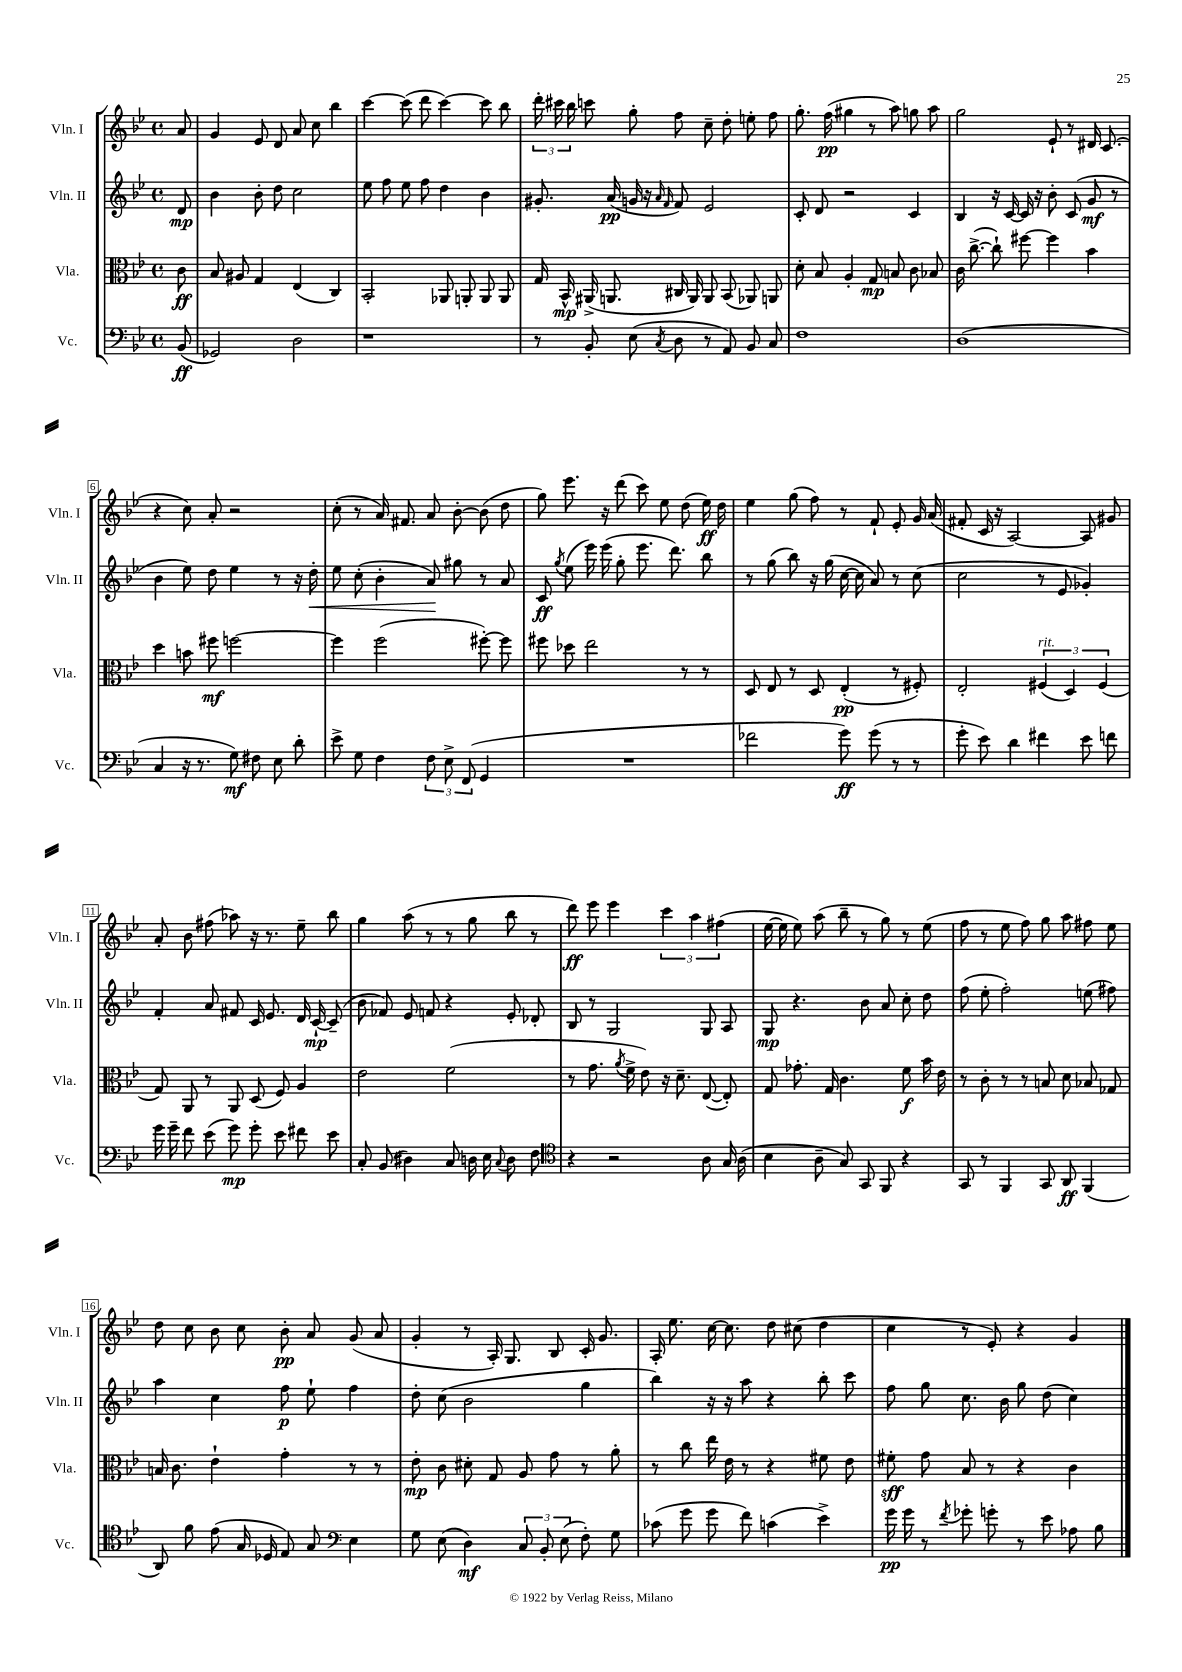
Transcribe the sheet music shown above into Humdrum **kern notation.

**kern	**kern	**kern	**kern
*staff4	*staff3	*staff2	*staff1
*clefF4	*clefC3	*clefG2	*clefG2
*k[b-e-]	*k[b-e-]	*k[b-e-]	*k[b-e-]
*M4/4	*M4/4	*M4/4	*M4/4
*met(c)	*met(c)	*met(c)	*met(c)
(8BB-/	8c\	8d/	8a/
=	=	=	=
2GG-/)	8B-/	4b-\	4g/
.	8A#/	.	.
.	4G/	8b-'\	8e-/
.	.	8dd\	8d/
2D\	(4E-/	2cc\	8a/
.	.	.	8cc\
.	4C/)	.	4bb-\
=	=	=	=
1r	2BB-'/	8ee-\	[4ccc\
.	.	8ff\	.
.	.	8ee-\	(8ccc\]
.	.	8ff\	8ddd\
.	8AA-/	4dd\	[4ccc\)
.	8AA'/	.	.
.	8AA/	4b-\	8ccc\]
.	8AA/	.	8bb-\
=	=	=	=
8r	16G/	8.g#'/	24ddd'\
.	.	.	24ccc#\
.	16BB-^^/	.	.
.	.	.	24bb-\
8BB-'/	(16AA#^/	.	8ccc\
.	8.AA/	(16a/	.
(8E-\	.	16g/	8gg'\
.	.	16r	.
.	.	16qqa/	.
8qC/	.	16qqf/	.
8D\	16C#/	8f/)	8ff\
.	16AA/)	.	.
8r	8AA/	2e-/	8cc~\
8AA/)	(8BB-/	.	8dd'\
8BB-/	8AA-/)	.	8ee'\
8C/	8AA/	.	8ff\
=	=	=	=
1F	8d'\	8c'/	8.gg'\
.	8B-/	8d/	.
.	.	.	(16ff\
.	4A'/	2r	4gg#\
.	8G/	.	8r
.	8B/	.	8aa\)
.	8c\	4c/	8gg\
.	8B-/	.	8aa\
=	=	=	=
(1D	16c\	4B-/	2gg\
.	([8.cc^\	.	.
.	8cc`\])	16r	.
.	.	[16c/	.
.	[8ff#\	16c/]	.
.	.	16r	.
.	4ff#\]	8b-'\	8e-`/
.	.	(8c/	8r
.	4b-\	8g/	16d#/
.	.	.	(8.c/
.	.	8r	.
=	=	=	=
4C/	4dd\	4b-\	4r
16r	8b\	8ee-\)	8cc\)
8.r	.	.	.
.	8ff#\	8dd\	8a'/
8G\)	[2ff\	4ee-\	2r
8F#\	.	.	.
8E-\	.	8r	.
8d'\	.	16r	.
.	.	16dd'\	.
=	=	=	=
8e-^\	4ff\]	8ee-\	(8cc'\
8G\	.	(8cc'\	8r
4F\	(2ff\	4b-'\	16a/)
.	.	.	8.f#/
12F\	.	8a/)	8a/
12E-^\	.	.	.
.	.	8gg#\	[8b-'\
(12FF/	.	.	.
4GG/	[8ff#'\)	8r	(8b-\]
.	8ff#\]	8a/	8dd\
=	=	=	=
1r	8ff#\	8c/	8gg\)
.	.	8qgg/	.
.	8dd-\	(8ee-\	8.eee-\
.	2ee-\	16eee-\)	.
.	.	(16eee-\	16r
.	.	8gg'\	(8ddd\
.	.	8.eee-\	8ccc\)
.	.	.	8ee-\
.	.	8.ddd\)	.
.	8r	.	(8dd\
.	8r	8bb-\	16ee-\)
.	.	.	16dd\
=	=	=	=
2f-\	8D/	8r	4ee-\
.	8E-/	(8gg\	.
.	8r	8bb-\)	(8gg\
.	8D/	16r	8ff\)
.	.	(16gg\	.
8g\)	(4E-'/	[16cc\	8r
.	.	16cc\]	.
(8g\	.	8a/)	8f`/
8r	8r	8r	8e-'/
8r	8F#'/)	(8cc\	16g/
.	.	.	(16a/
=	=	=	=
8g'\	2E-'/	2cc\	8f#'/
8e-\)	.	.	16c/
.	.	.	16r
4d\	.	.	[2A/)
4f#\	(6F#/	8r	.
.	.	8e-/	.
.	6D/)	.	.
8e-\	.	4g-'/)	8A/]
.	(6F#/	.	.
8f\	.	.	8g#/
=	=	=	=
16g\	8G/)	4f'/	8a'/
16g~\	.	.	.
8f\	8AA/	.	8b-\
(8e-\	8r	8a/	(8ff#\
8g\)	8AA/	8f#/	8aa-\)
8g'\	(8D/	16c/	16r
.	.	8.e-/	8.r
8e-\	8F/)	.	.
8f#\	4A/	16d/	8ee-~\
.	.	[16c`/	.
8e-\	.	(8c~/]	8bb-\
=	=	=	=
8C'/	2e-\	8b-\	4gg\
(8BB-/	.	8f-/)	.
4D#\)	.	8e-/	(8aa\
.	.	8f/	8r
8C/	(2f\	4r	8r
16D\	.	.	8gg\
16E-\	.	.	.
8qqC/	.	.	.
8D\	.	8e-'/	8bb-\
8F\	.	8d-'/	8r
=	=	=	=
*clefC4	*	*	*
4r	8r	8B-/	8ddd\)
.	8.g\	8r	8eee-\
2r	.	2G/	4eee-\
.	8qa/	.	.
.	16f^\	.	.
.	8e-\)	.	.
.	16r	.	6ccc\
.	8.d~\	.	.
.	.	.	6aa\
8A\	([8E-/	8G/	.
.	.	.	(6ff#\
16G/	8E-'/])	8A/	.
(16A\	.	.	.
=	=	=	=
4B-\	8G/	8G/	[16ee-\
.	.	.	16ee-\]
.	8.g-'\	4.r	8ee-\)
8A~\	.	.	(8aa\
.	16G/	.	.
8G/)	4.c\	.	8bb-~\
8GG/	.	8b-\	8r
8FF/	.	8a/	8gg\)
4r	8f\	8cc'\	8r
.	16b-\	8dd\	(8ee-\
.	16e-\	.	.
=	=	=	=
8GG/	8r	(8ff\	8ff\
8r	8c'\	8ee-'\	8r
4FF/	8r	2ff'\)	8ee-\
.	8r	.	8ff\)
8GG/	8B/	.	8gg\
8AA/	8d\	.	8aa\
(4FF/	8B-/	(8ee\	8ff#\
.	8G-/	8ff#\)	8ee-\
=	=	=	=
8AA/)	16B/	4aa\	8dd\
.	8.c\	.	.
8f\	.	.	8cc\
(8e-\	4e-`\	4cc\	8b-\
16G/	.	.	8cc\
16D-/	.	.	.
8E-/)	4g'\	8ff\	8b-'\
8G/	.	8ee-`\	8a/
*clefF4	*	*	*
4E-\	8r	4ff\	(8g/
.	8r	.	8a/
=	=	=	=
8G\	8e-'\	8dd'\	4g'/
(8E-\	8c\	(8cc\	.
4D\)	8d#'\	2b-\	8r
.	8G/	.	16A'/)
.	.	.	8.G/
12C/	8A/	.	.
12BB-'/	.	.	.
.	8g\	.	8B-/
(12E-\	.	.	.
8F'\)	8r	4gg\	16c'/
.	.	.	8.g/
8G\	8a'\	.	.
=	=	=	=
(8c-\	8r	4bb-\)	16A'/
.	.	.	8.ee-\
8g\	8cc\	.	.
8g\	16ee-\	16r	[16cc\
.	16e-\	16r	8.cc\]
8f\)	8r	8aa\	.
(4c\	4r	4r	8dd\
.	.	.	(8cc#\
4e-^\)	8f#\	8bb-'\	4dd\
.	8e-\	8ccc\	.
=	=	=	=
16g\	8f#'\	8ff\	4cc\
16g\	.	.	.
8r	8g\	8gg\	.
8qf/	.	.	.
8g-'\	8B-/	8.cc\	8r
8g'\	8r	.	8e-'/)
.	.	16b-\	.
8r	4r	8gg\	4r
8e-\	.	(8dd\	.
8A-\	4c\	4cc\)	4g/
8B-\	.	.	.
==	==	==	==
*-	*-	*-	*-
